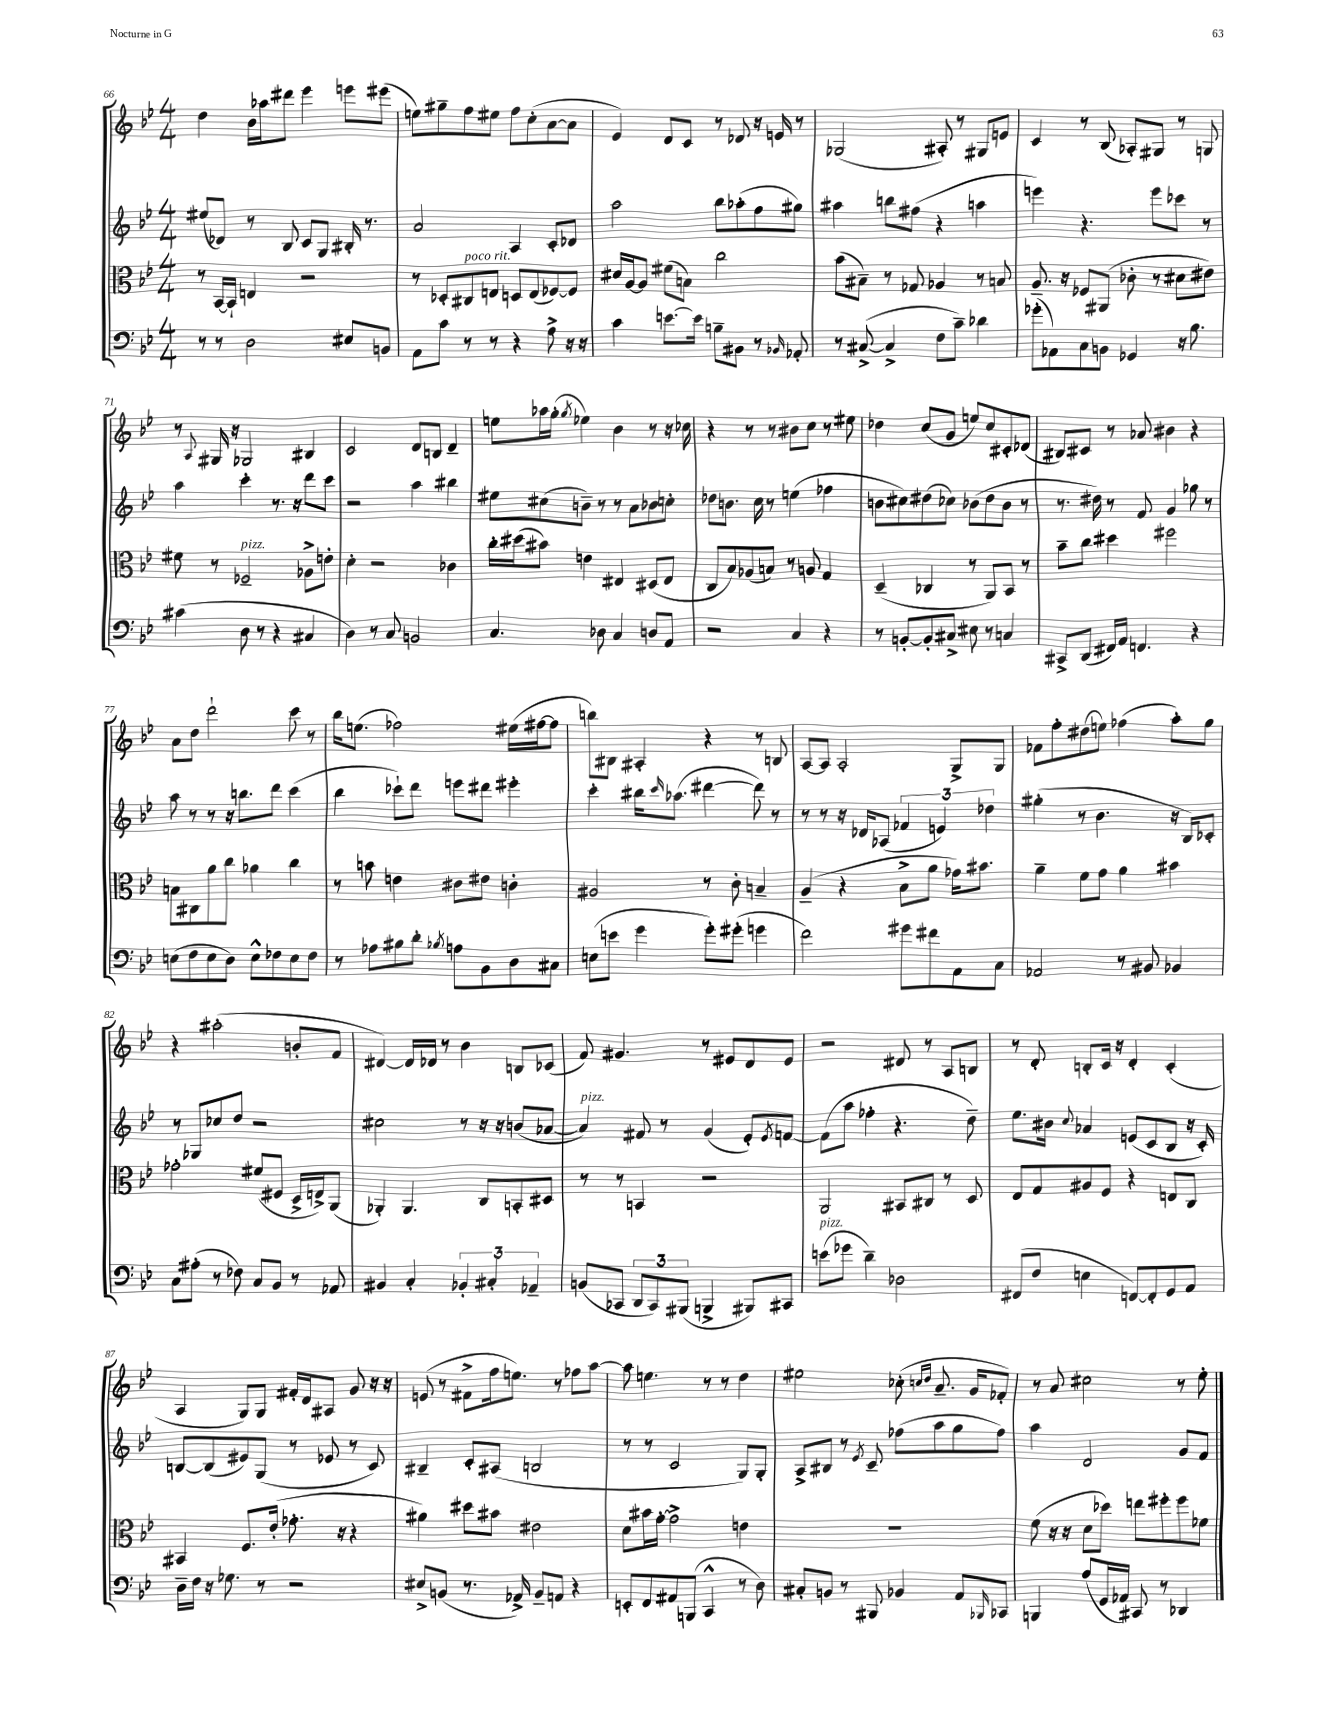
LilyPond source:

<<
\new StaffGroup <<
\new Staff = "s0" {
    \clef treble \key bes \major \numericTimeSignature \time 4/4
    d''4 bes'16 aes''16 dis'''8 ees'''4 e'''8 eis'''8( |
    e''8) gis''8-- f''8 eis''8 f''8 c''8-.( a'8~ a'8 |
    ees'4) d'8 c'8 r8 des'8 r16 e'16 r8 |
    ges2( ais8-.) r8 gis8 e'8 |
    c'4 r8 bes8( aes8-.) gis8 r8 g8 |
    r8 \appoggiatura { a8 } gis16 r16 ges2 bis4 |
    c'2 d'8 b8 d'4-- |
    e''8 aes''16 g''16-.( \acciaccatura { g''8 } ees''4) bes'4 r8 r16 ces''16 |
    r4 r8 r8 bis'8 c''8 r8 eis''8 |
    des''4 c''8( g'8 e''8) c''8 cis'8-. des'8( |
    bis8) cis'8 r8 aes'8 bis'4 r4 |
    a'8 d''8 d'''2-! c'''8 r8 |
    bes''16 e''8.( fes''2) eis''16( fis''16~ fis''8 |
    b''8) bis8 ais4-. r4 r8 b8 |
    a8~ a8 a2-. g8-> g8 |
    fes'8 f''8-. dis''8( e''8) fes''4( a''8-.) g''8 |
    r4 ais''2-.( b'8-. f'8 |
    dis'4~) dis'16 des'16 r8 bes'4 b8 ces'8( |
    f'8) gis'4. r8 eis'8 d'8 eis'8 |
    r2 dis'8 r8 a8 b8 |
    r8 d'8-. b8-. c'16 r16 d'4-. c'4-.( |
    a4 g8) g8 fis'16-. d'16 ais8 g'8 r16 r16 |
    e'8( r8 fis'8-> f''16 e''8.) r8 fes''8 a''8~ |
    a''8 e''4. r8 r8 d''4 |
    eis''2 ces''8-.( \grace { c''16 d''16 } a'8.-- g'16 fes'8-.) |
    r8 a'8 cis''2 r8 ees''8-. \bar "|." |
}
\new Staff = "s1" {
    \clef treble \key bes \major \numericTimeSignature \time 4/4
    eis''8( des'8) r8 bes8 c'8 g8 bis16-. r8. |
    a'2 a4 c'8-. des'8 |
    a''2 bes''8 aes''8-.( f''8 gis''8) |
    ais''4 b''8 fis''8( r4 a''4 |
    e'''4) r4. e'''8 ces'''8 r8 |
    a''4 c'''4-. r8. r16 d'''8 c'''8 |
    r2 a''4 bis''4 |
    eis''8 cis''8( b'8--) r8 r8 a'8 bes'8 c''8-. |
    des''8 b'8. c''16 r8 e''4( fes''4 |
    b'8 cis''8) dis''8( ces''8) bes'8( dis''8 bes'8 r8 |
    r8. dis''16) r8 f'8 g'4 ges''8 r8 |
    a''8 r8 r8 r16 b''8. d'''8 c'''4( |
    bes''4 ces'''8-!) d'''8 e'''8 dis'''8 eis'''4-. |
    c'''4-. bis''16 \grace { c'''16 } aes''8.( dis'''4~ dis'''8) r8 |
    r8 r8 r16 des'16 aes8( \tuplet 3/2 { fes'4 e'4) des''4 } |
    gis''4-.( r8 bes'4. r16 bes16) ces'8-. |
    r8 ges8 ces''8 d''8 r2 |
    cis''2 r8 r16 r16 b'8( aes'8~ |
    aes'4^\markup { \italic "pizz." }) fis'8 r8 g'4( ees'8-.) \acciaccatura { ees'8 } f'8~ |
    f'8( a''8 fes''4-. r4. d''8--) |
    ees''8. bis'16 \appoggiatura { c''8 } aes'4 e'8( c'8 bes8 r16 c'16-.) |
    b8~ b8( eis'8) g8( r8 ees'8 r8 c'8) |
    bis4-- c'8-. ais8( b2 |
    r8 r8 c'2 g8) g8-. |
    a8-> bis8 r8 \acciaccatura { ees'8 } c'8-- fes''8( a''8 g''8 fes''8) |
    a''4 d'2 g'8 f'8 \bar "|." |
}
\new Staff = "s2" {
    \clef alto \key bes \major \numericTimeSignature \time 4/4
    r8 bes,16~ bes,16-! e4 r2 |
    r8 des8-. cis8^\markup { \italic "poco rit." } e8 d8 e8( fes8~) fes8 |
    dis'16 a16~ a8 fis'8( b8) c''2 |
    bes'8( bis8--) r8 ges8 aes4 r8 b8 |
    a8.-- r16 fes8 ais,8( ces'8-. r8 dis'8 eis'8) |
    fis'8 r8 fes2--^\markup { \italic "pizz." } aes8-> e'8-. |
    d'4-. r2 ces'4 |
    c''16-. dis''16( bis'8) e'4 eis4 dis8( eis8 |
    c8 bes8) aes8( b8) r8 a8 g4 |
    d4--( ces4 r8 a,8) bes,8 r8 |
    bes'8-- c''8 dis''4 fis''2 |
    b8 cis8 a'8 c''8 aes'4 c''4 |
    r8 b'8 e'4 cis'8 eis'8 c'4-. |
    ais2 r8 c'8-. b4-- |
    a4--( r4 bes8-> a'8 ges'16) bis'8. |
    a'4-- f'8 g'8 a'4 bis'4 |
    ges'2-. fis'8( fis8 d16-> e16->) a,8( |
    aes,4-.) aes,4. c8 b,8-. dis8 |
    r8 r8 b,4 r2 |
    a,2 bis,8 cis8 r8 d8 |
    ees8 g8 ais8 f8 r4 e8 c8 |
    bis,4 f8. ees'16-.( ges'8.-. r16 r4 |
    ais'4) dis''8 bis'8 eis'2 |
    d'8 bis'16 g'16~-. g'2-> e'4 |
    R1 |
    f'8( r16 r16 d'8 des''8) e''8 fis''8-. fis''8 fes'8 \bar "|." |
}
\new Staff = "s3" {
    \clef bass \key bes \major \numericTimeSignature \time 4/4
    r8 r8 d2 eis8 b,8 |
    a,8 c'8 r8 r8 r4 a8-> r16 r16 |
    c'4 e'8.~ e'16 b8-- bis,8 r8 \grace { bes,16 } aes,8-. |
    r8 cis8~->( cis4-> f8 c'8--) des'4 |
    ges'8-.( aes,8) c8 b,8 ges,4 r16 bes8. |
    cis'4( d8 r8 r4 cis4 |
    d4) r8 c8 b,2 |
    c4. des8 c4 d8 a,8 |
    r2 c4 r4 |
    r8 b,8~-. b,8-. cis8-> eis8 r8 c4 |
    cis,8-> d,8( fis,16) a,16 f,4. r4 |
    e8( f8 e8 d8) e8-^ fes8 e8 fes8 |
    r8 aes8 bis8 d'8-. \acciaccatura { bes8 } a8 bes,8 d8 cis8 |
    e8( e'8 g'4 g'8-.) gis'8-.( g'4 |
    f'2) gis'8 fis'8 a,8 c8 |
    aes,2 r8 bis,8 bes,4 |
    c8 ais8-.( r8 fes8) c8 bes,8 r8 aes,8 |
    bis,4 c4-. \tuplet 3/2 { bes,4-. cis4-. aes,4-- } |
    b,8( ces,8 \tuplet 3/2 { d,8 ces,8) bis,,8( } b,,4-> bis,,8) cis,8 |
    e'8^\markup { \italic "pizz." }( ges'8 d'4--) des2 |
    fis,8( f8 e4 f,8~) f,8-. g,8 a,8 |
    d16-- f16 r16 ges8. r8 r2 |
    eis8-> b,8( r8. aes,16->) b,8-- a,8 r4 |
    e,8-. f,8 ais,8 b,,8( c,4-^ r8 d8) |
    cis8-. b,8 r8 bis,,8 bes,4 a,8 \grace { bes,,16 } ces,8 |
    b,,4 a8( g,16 aes,16) cis,8 r8 des,4 \bar "|." |
}
>>
>>
\layout { \context { \Score currentBarNumber = #66 } }
